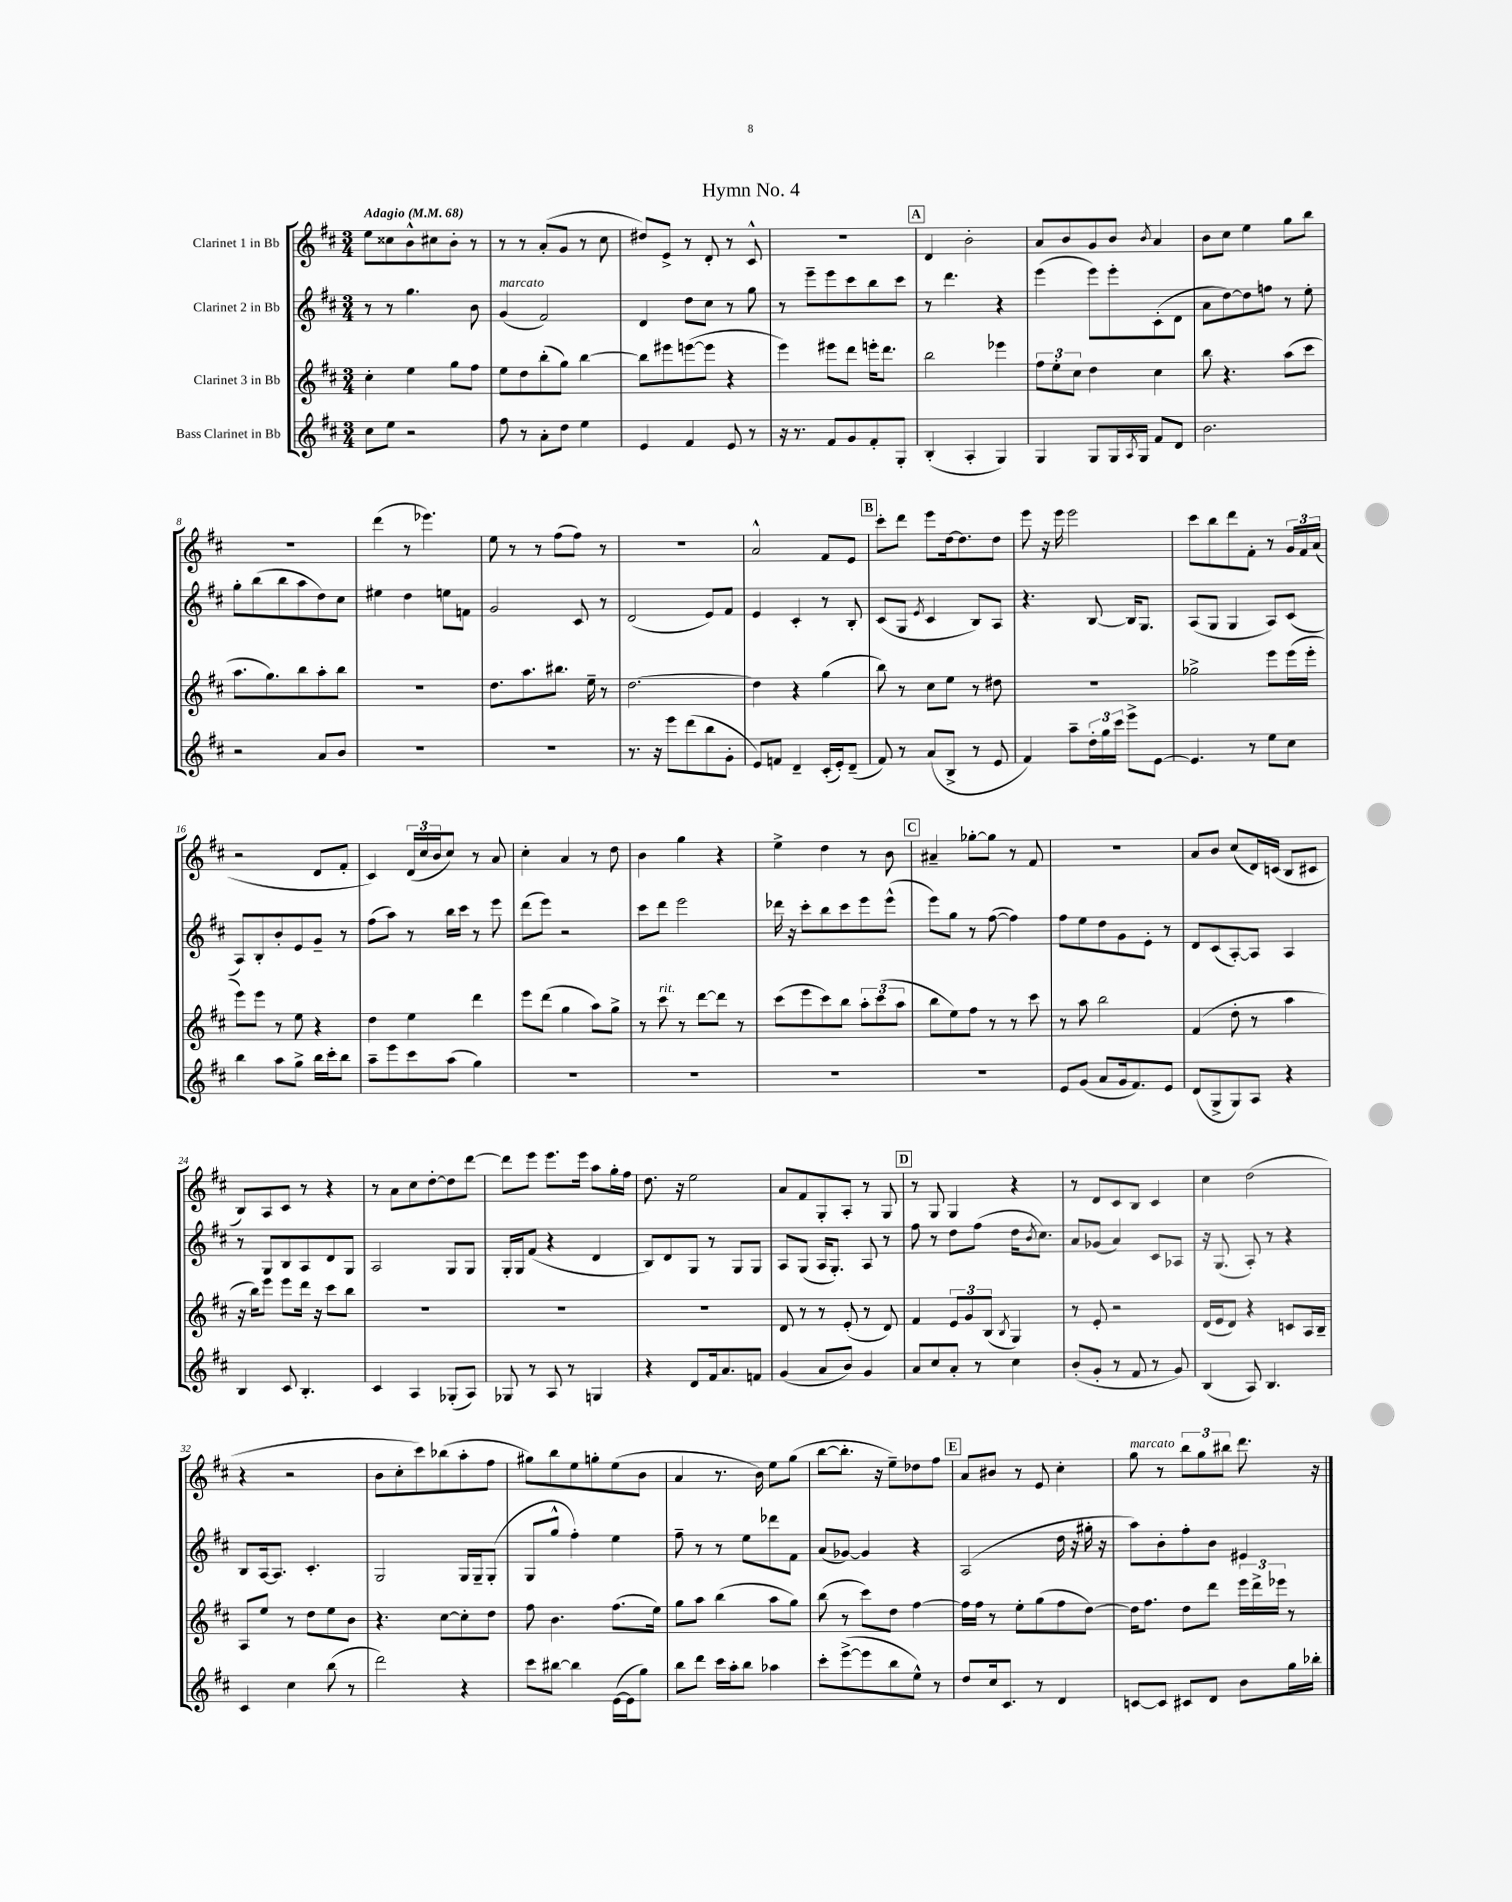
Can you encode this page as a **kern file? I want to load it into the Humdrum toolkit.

**kern	**kern	**kern	**kern
*staff4	*staff3	*staff2	*staff1
*clefG2	*clefG2	*clefG2	*clefG2
*k[f#c#]	*k[f#c#]	*k[f#c#]	*k[f#c#]
*M3/4	*M3/4	*M3/4	*M3/4
*MM68	*MM68	*MM68	*MM68
8cc#	4cc#'	8r	8ee
8ee	.	8r	8cc##
2r	4ee	4.gg	8b^^
.	.	.	8cc#
.	8gg	.	8b'
.	8ff#	8b	8r
=	=	=	=
8ff#	8ee	(4g	8r
8r	8dd	.	8r
8a'	(8bb'	2f#)	(8a'
8dd	8gg)	.	8g
4ee	[4bb	.	8r
.	.	.	8cc#
=	=	=	=
4e	8bb]	4d	8dd#)
.	8eee#	.	8e^
4f#	([8eee	8dd	8r
.	8eee]	8cc#	8d'
8e	4r	8r	8r
8r	.	8gg	8c#^^
=	=	=	=
16r	4eee)	8r	2.r
8.r	.	.	.
.	.	8eee~	.
8f#	8eee#	8eee	.
8g	8ddd	8ccc#	.
8f#'	16eee'	8bb	.
.	8.ddd	.	.
8G'	.	8ccc#	.
=	=	=	=
(4B'	2bb	8r	4d
.	.	4.ddd	.
4A'	.	.	2b'
4G)	4eee-	4r	.
=	=	=	=
4G	12ff#	(4eee	8a
.	12ee'	.	.
.	.	.	8b
.	12cc#	.	.
8G	4dd	8eee)	8g
16G	.	8eee'	8b
8qA	.	.	.
16G	.	.	.
.	.	.	8qb
8f#	4cc#	(8c#'	4a
8d	.	8d	.
=	=	=	=
2.b	8bb	8a	8b
.	4.r	[8dd)	8cc#
.	.	8dd]	4ee
.	.	8ff	.
.	(8aa	8r	8gg
.	8ccc#	8ee'	8bb
=	=	=	=
2r	8.aa	8gg'	2.r
.	.	(8bb	.
.	8.gg)	.	.
.	.	8bb	.
.	8bb	8aa	.
8a	8aa'	8dd)	.
8b	8bb	8cc#	.
=	=	=	=
2.r	2.r	4ee#	(4ddd
.	.	4dd	8r
.	.	.	4.eee-)
.	.	8ee	.
.	.	8f	.
=	=	=	=
2.r	8.dd	2g	8ee
.	.	.	8r
.	8.aa	.	.
.	.	.	8r
.	8.bb#	.	(8ff#
.	.	8c#	8ff#)
.	16ee~	.	.
.	8r	8r	8r
=	=	=	=
8.r	[2.dd	(2d	2.r
16r	.	.	.
8eee	.	.	.
(8ddd	.	.	.
8bb	.	8e)	.
8g'	.	8f#	.
=	=	=	=
8e)	4dd]	4e	2a^^
8f	.	.	.
4d~	4r	4c#'	.
(16c#'	(4gg	8r	8f#
16e')	.	.	.
(8d~	.	8B'	8e
=	=	=	=
8f#)	8bb)	(8c#	8ccc#'
8r	8r	8G	8ddd
.	.	8qe	.
(8a	8cc#	4c#	8eee
8B^	8ee	.	[16dd
.	.	.	8.dd]
8r	8r	8B)	.
8e	8dd#	8A	8dd
=	=	=	=
4f#)	2.r	4.r	8eee
.	.	.	16r
.	.	.	16eee
8aa~	.	.	2eee
24dd'	.	[8B	.
24gg	.	.	.
24ccc#	.	.	.
8eee^	.	16B]	.
.	.	8.G	.
[8e	.	.	.
=	=	=	=
4.e]	2gg-^	(8A	8ccc#
.	.	8G	8bb
.	.	4G	8ddd
8r	.	.	8f#'
8ee	8eee	8A)	8r
8cc#	(16eee	(8c#	24g
.	.	.	24f#
.	16eee'	.	.
.	.	.	(24a
=	=	=	=
4bb	8eee)	8A)	2r
.	8eee	8B'	.
8aa	8r	8b'	.
8gg^	8ee	8e	.
16bb	4r	8g~	8d
16ccc#'	.	.	.
8bb	.	8r	8f#'
=	=	=	=
8aa~	4dd	(8ff#	4c#)
8eee	.	8aa)	.
8ccc#	4ee	8r	(24d
.	.	.	24cc#
.	.	.	24b
(8aa	.	16bb	8cc#)
.	.	16ccc#	.
4gg)	4ddd	8r	8r
.	.	8eee	8a
=	=	=	=
2.r	8eee	(8ddd	4cc#'
.	(8ddd	8eee)	.
.	4gg	2r	4a
.	8aa)	.	8r
.	8gg^	.	8dd
=	=	=	=
2.r	8r	8ccc#	4b
.	8ccc#	8ddd	.
.	8r	2eee	4gg
.	[8ddd	.	.
.	8ddd]	.	4r
.	8r	.	.
=	=	=	=
2.r	(8ccc#	16ddd-	4ee^
.	.	16r	.
.	8eee	8ccc#'	.
.	8ccc#)	8bb	4dd
.	8bb	8ccc#	.
.	12aa'	8eee	8r
.	(12ccc#	.	.
.	.	(8eee^^	8b
.	12aa	.	.
=	=	=	=
2.r	8bb	8eee)	4a#~
.	8ee)	8gg	.
.	8ff#	8r	[8gg-'
.	8r	([8ff#	8gg-]
.	8r	4ff#])	8r
.	8ccc#	.	8f#
=	=	=	=
8e	8r	8ff#	2.r
(8g	8aa	8ee	.
8a	2bb	8dd	.
16g	.	8g	.
8.f#)	.	.	.
.	.	8e'	.
8e	.	8r	.
=	=	=	=
(8d	(4f#	8d	8a
8G^	.	(8c#	8b
8G)	8dd'	[8A')	(8cc#
8A	8r	8A]	16d)
.	.	.	(16c
4r	4aa	4A	8B
.	.	.	8c#
=	=	=	=
4B	16r	8r	8B)
.	16bb)	.	.
.	8eee	8G	8A
8c#	8eee	8B	8c#
4.B'	16ddd	8A	8r
.	16r	.	.
.	8ccc#	8d	4r
.	8bb	8G	.
=	=	=	=
4c#	2.r	2A	8r
.	.	.	8a
4A	.	.	8cc#
.	.	.	[8dd'
(8G-'	.	8G	8dd]
8A)	.	8G	[8ddd
=	=	=	=
8G-	2.r	16G'	8ddd]
.	.	16G	.
8r	.	(8f#	8eee
8A	.	4r	8.eee
8r	.	.	.
.	.	.	16eee
4G	.	4d	8aa
.	.	.	16gg'
.	.	.	16ff#
=	=	=	=
4r	2.r	8B)	8.dd
.	.	8d	.
.	.	.	16r
8d	.	8G	2ee
16f#	.	8r	.
8.a	.	.	.
.	.	8G	.
8f	.	8G	.
=	=	=	=
(4g	8d	8A	8a
.	8r	(8G	8f#
8a	8r	16A	8G'
.	.	8.G')	.
8b)	(8e'	.	8A'
4g	8r	8A	8r
.	8d)	8r	8G
=	=	=	=
8a	4f#	8ff#	8r
8cc#	.	8r	8G
8a'	12e	8dd	4G
.	12g	.	.
8r	.	(8ff#	.
.	(12B	.	.
.	8qB	.	.
4cc#	4G)	16dd	4r
.	.	8qb	.
.	.	8.cc#)	.
=	=	=	=
(8b'	8r	8a	8r
8g'	8e'	(8g-	8d
8r	2r	4a)	8c#
8f#	.	.	8B
8r	.	8c#	4c#
8g)	.	8A-	.
=	=	=	=
(4B	(16d	16r	4cc#
.	16e	(8.G	.
.	8d)	.	.
8A)	4r	8A')	(2dd
4.B	.	8r	.
.	8c	4r	.
.	16A	.	.
.	16B~	.	.
=	=	=	=
4c#	8A	8B	4r
.	8ee	[16A	.
.	.	8.A]	.
4cc#	8r	.	2r
.	8dd	4.c#'	.
(8bb	8ee	.	.
8r	8b	.	.
=	=	=	=
2ddd)	4.r	2G	8b
.	.	.	8cc#'
.	.	.	8ccc#)
.	[8cc#	.	(8bb-
4r	8cc#']	16G	8aa'
.	.	16G~	.
.	8dd	(8G'	8ff#
=	=	=	=
8ccc#	8ff#	8G	8gg#)
[8bb#	4.b	8gg^^	8bb
4bb#]	.	4ff#')	8ee
.	.	.	8gg'
([16e	(8.ff#	4ee	(8ee
16e]	.	.	.
8gg)	.	.	8b
.	16ee)	.	.
=	=	=	=
8bb	8gg	8ff#~	4a
8ddd	8aa	8r	.
16ccc#	(4bb	8r	8.r
16aa'	.	.	.
8bb	.	8ee	.
.	.	.	16b)
4aa-	8aa	8ddd-	8ee
.	8gg)	8f#	(8gg
=	=	=	=
8ccc#'	(8bb	(8a	[8bb
([8eee^	8r	[8g-)	8.bb']
8eee]	8ccc#)	4g-]	.
.	.	.	16r
8bb	8dd	.	8ee~)
8ee^^)	[4ff#	4r	8dd-
8r	.	.	8ff#
=	=	=	=
8dd	16ff#]	(2A	8a
.	16ff#	.	.
16cc#	8r	.	8b#
8.c#	.	.	.
.	8ee'	.	8r
8r	(8gg	.	8e
4d	8ff#	16dd	4cc#'
.	.	16r	.
.	[8dd)	16gg#'	.
.	.	16r	.
=	=	=	=
[8c	16dd]	8aa)	8gg
.	8.ff#	.	.
8c]	.	8b'	8r
8c#	8dd	8ff#'	12bb
.	.	.	12gg
8d	8ddd	8b	.
.	.	.	12bb#
8b	24eee	4e#	8.ddd
.	24ddd^	.	.
.	24eee-	.	.
16gg	8r	.	.
16bb-'	.	.	16r
==	==	==	==
*-	*-	*-	*-
